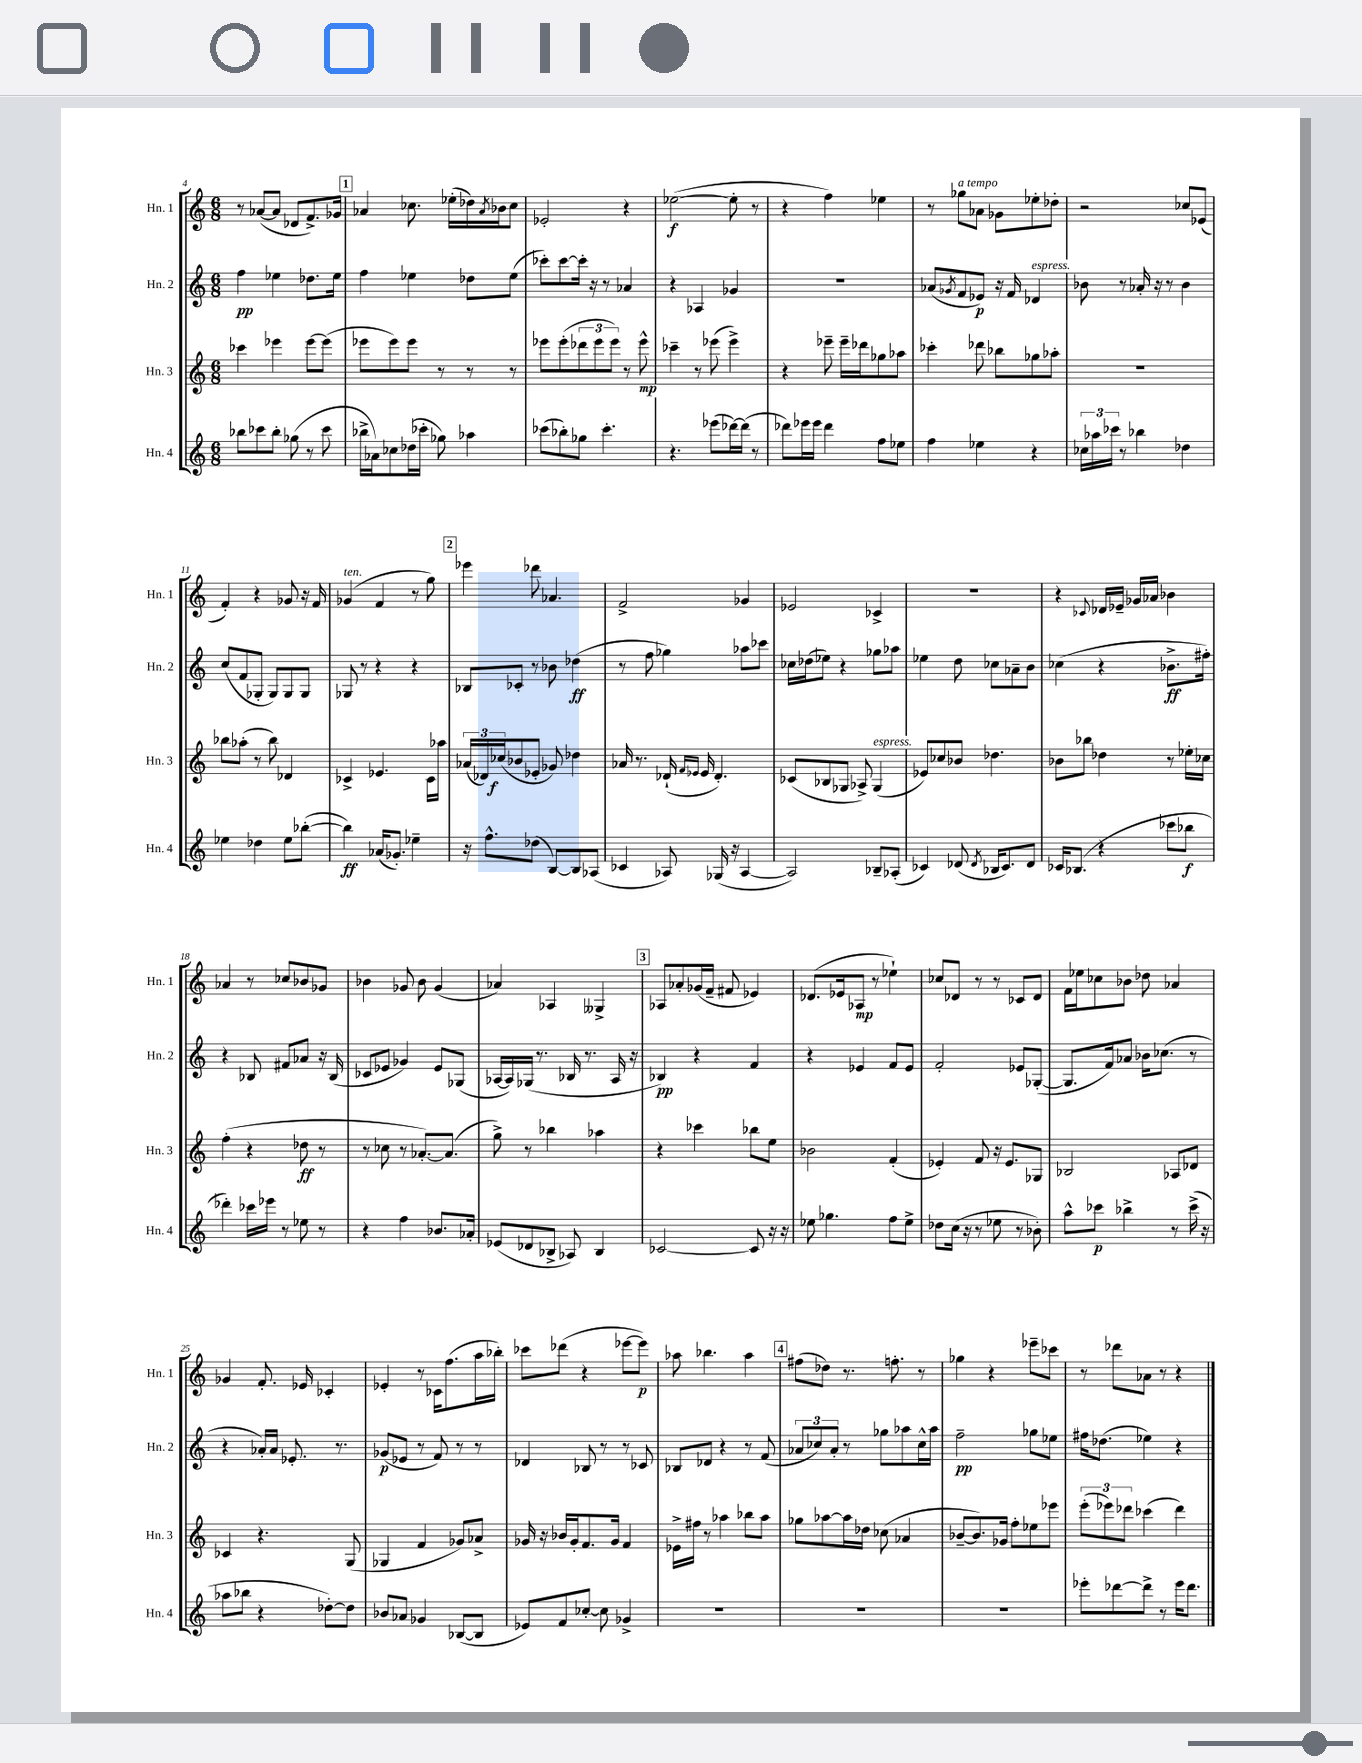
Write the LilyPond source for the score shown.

<<
\new StaffGroup <<
\new Staff = "s0" \with { instrumentName = "Hn. 1" shortInstrumentName = "Hn. 1" } {
    \clef treble \key c \major \numericTimeSignature \time 6/8
    r8 aes'8~( aes'8 des'8 f'8.->) ges'16 |
    \mark \markup { \box "1" } aes'4 ces''8. ees''16-.( des''16) \acciaccatura { aes'8 } bes'16 ces''8 |
    ees'2-. r4 |
    ees''2~\f( ees''8-. r8 |
    r4 f''4) ees''4 |
    r8 ges''8^\markup { \italic "a tempo" } aes'8 ges'8 ees''8-. des''8-. |
    r2 ces''8 ees'8( |
    f'4-.) r4 ges'8 r16 f'16 |
    ges'4^\markup { \italic "ten." }( f'4 r8 g''8) |
    \mark \markup { \box "2" } ees'''4 des'''8 aes'4. |
    f'2-> ges'4 |
    ees'2 ces'4-> |
    R2. |
    r4 \appoggiatura { ces'8 } des'16 ees'16-- ges'16 aes'16 bes'4 |
    aes'4 r8 ces''8 bes'8 ges'8 |
    bes'4 ges'8 bes'8 ges'4( |
    aes'4) aes4 geses4-> |
    \mark \markup { \box "3" } aes8 aes'8-. ges'16( f'16-- fis'8 ees'4) |
    des'8.( ees'16 aes8\mp r8 ees''4-!) |
    ces''8 des'8 r8 r8 ces'8 des'8 |
    f'16 ees''16 ces''8 bes'8 des''8 aes'4 |
    ges'4 f'8.-. ees'16 ces'4-. |
    ees'4-. r8 ces'16 f''8.( a''16 bes''16-.) |
    ces'''8 des'''8( r4 ees'''8~ ees'''8\p) |
    aes''8 bes''4. aes''4 |
    \mark \markup { \box "4" } fis''8( des''8) r8. f''8.-. r8 |
    ges''4 r4 ees'''8-- ces'''8 |
    r8 des'''8 aes'8 r8 r4 \bar "|." |
}
\new Staff = "s1" \with { instrumentName = "Hn. 2" shortInstrumentName = "Hn. 2" } {
    \clef treble \key c \major \numericTimeSignature \time 6/8
    f''4\pp ees''4 des''8. ees''16 |
    \mark \markup { \box "1" } f''4 ees''4 des''8 ees''8( |
    ces'''8-.) ces'''8~ ces'''16-. r16 r8 aes'4 |
    r4 aes4 ges'4 |
    R2. |
    aes'8( \acciaccatura { ges'8 } f'8 ees'8\p) r16 f'16 des'4^\markup { \italic "espress." } |
    bes'8 r8 aes'16-. r16 r8 bes'4 |
    c''8( f'8 ges8-. ges8) ges8 ges8 |
    ges8 r8 r4 r4 |
    \mark \markup { \box "2" } bes8 ces'8-. r8 bes'8 des''4\ff( |
    r8 f''8 ges''4) aes''8 ces'''8 |
    ces''16 des''16( ees''8) r4 ges''8 aes''8 |
    ees''4 d''8 ces''8 aes'8-- b'8 |
    ces''4( r4 bes'8.->\ff fis''16-.) |
    r4 bes8 fis'8 aes'8 r16 bes16( |
    ces'8 ees'8 ges'4) ees'8 ges8( |
    aes16~ aes16) ges16( r8. bes16 r8. aes16 r16 |
    \mark \markup { \box "3" } bes4\pp) r4 f'4 |
    r4 ees'4 f'8 ees'8 |
    f'2-. ees'8 ges8~-.( |
    ges8. f'16) aes'8 bes'16 ces''8.( r8 |
    r4 aes'16-.) aes'16 ees'8.-. r8. |
    ges'8\p( ees'8 r8 f'8) r8 r8 |
    des'4 bes8 r8 r8 ces'8 |
    bes8 des'8 r4 r8 f'8( |
    \mark \markup { \box "4" } \tuplet 3/2 { aes'8 ces''8) aes'8-. } r8 ges''8 aes''8 ces''16-^ aes''16 |
    f''2--\pp ges''8 ees''8 |
    fis''16 des''8.( ees''4) r4 \bar "|." |
}
\new Staff = "s2" \with { instrumentName = "Hn. 3" shortInstrumentName = "Hn. 3" } {
    \clef treble \key c \major \numericTimeSignature \time 6/8
    ces'''4 ees'''4 ees'''8~ ees'''8( |
    \mark \markup { \box "1" } ees'''8 ees'''8) ees'''8 r8 r8 r8 |
    ees'''8 ees'''8-.( \tuplet 3/2 { des'''8 ees'''8 ees'''8) } r8 ees'''8-^\mp |
    ces'''4-- r8 ees'''8( ees'''4->) |
    r4 ees'''8-- ees'''16-- des'''16 ges''8 aes''8 |
    ces'''4-. des'''8 bes''8 ges''8 aes''8-. |
    R2. |
    bes''8 aes''8-.( r8 bes''8) des'4 |
    ces'4-> ees'4. ces'16 aes''16 |
    \mark \markup { \box "2" } \tuplet 3/2 { aes'16( des'16) ces''16\f( } bes'8 ees'8-. ges'8) des''4 |
    aes'16 r8. des'16-!( \grace { f'16 ees'16 } ees'16 des'4.-.) |
    ces'8( bes8 ges8 aes8->) ges4^\markup { \italic "espress." }( |
    ees'8) ces''8 bes'8 des''4. |
    bes'8 bes''8 des''4 r8 ees''16-. ces''16 |
    f''4-.( r4 des''8\ff r8 |
    r8 ces''8 r8 aes'8.~-.) aes'8.( |
    g''8->) r8 bes''4 aes''4 |
    \mark \markup { \box "3" } r4 ces'''4 bes''8 e''8 |
    bes'2 f'4-.( |
    ees'4-.) f'8 r16 ees'8. ges8 |
    bes2 aes8 des'8 |
    ces'4 r4. g8( |
    ges4 f'4 ges'8) aes'8-> |
    ges'16 r16 bes'16 ges'16-. f'8. ges'16 f'4 |
    ees'16-> fis''16 r8 aes''4 bes''8 aes''8 |
    \mark \markup { \box "4" } ges''8 aes''8~ aes''16 des''16 ces''8( aes'4 |
    bes'8~-- bes'8.) ges'16 f''8-. ees''8 ees'''8 |
    \tuplet 3/2 { e'''8-.( ees'''8) des'''8 } ces'''4( des'''4) \bar "|." |
}
\new Staff = "s3" \with { instrumentName = "Hn. 4" shortInstrumentName = "Hn. 4" } {
    \clef treble \key c \major \numericTimeSignature \time 6/8
    bes''8 ces'''8 bes''8-. ges''8( r8 ces'''8 |
    \mark \markup { \box "1" } bes''16-> aes'16) ces''8 des''16( ces'''16-. ges''8) aes''4 |
    ces'''8( bes''8-.) ges''8 ces'''4.-. |
    r4. ees'''8( des'''16~) des'''16( r8 |
    des'''8) ees'''16 ees'''16 des'''4 f''8 ees''8 |
    f''4 ees''4 r4 |
    \tuplet 3/2 { ces''16 aes''16 ces'''16 } r8 bes''4 des''4 |
    ees''4 des''4 ees''8 bes''8~-.( |
    bes''4\ff) aes'16( ges'8.-.) ees''4-- |
    \mark \markup { \box "2" } r16 f''8.-^ des''8( b8~) b8 aes8( |
    ces'4 aes8) ges16( r16 aes4~ |
    aes2) bes8-- aes8-.( |
    ces'4) des'8( \acciaccatura { des'8 } bes16 ces'8.) des'8 |
    ces'16 bes8.( r4 ces'''8 bes''8\f |
    des'''4-.) ces'''16 ees'''16 r8 ees''8 r8 |
    r4 f''4 bes'8. aes'16-. |
    ees'8( des'8 bes8-> aes8) bes4 |
    \mark \markup { \box "3" } ces'2~ ces'8 r16 r16 |
    ees''8 ges''4. f''8 ees''8-> |
    des''8 c''16( r16 r8 ees''8 r8 bes'8-.) |
    a''8-^ ces'''8\p bes''4-> r8 ces'''16->( r16 |
    aes''8 bes''8 r4 des''8~-.) des''8 |
    bes'8 aes'8 ges'4 bes8~( bes8 |
    ees'8) f'8 ces''8~-. ces''8 ges'4-> |
    R2. |
    \mark \markup { \box "4" } R2. |
    R2. |
    ees'''8-. des'''8~ des'''8-> r8 ees'''16 des'''8. \bar "|." |
}
>>
>>
\layout { \context { \Score currentBarNumber = #4 } }
